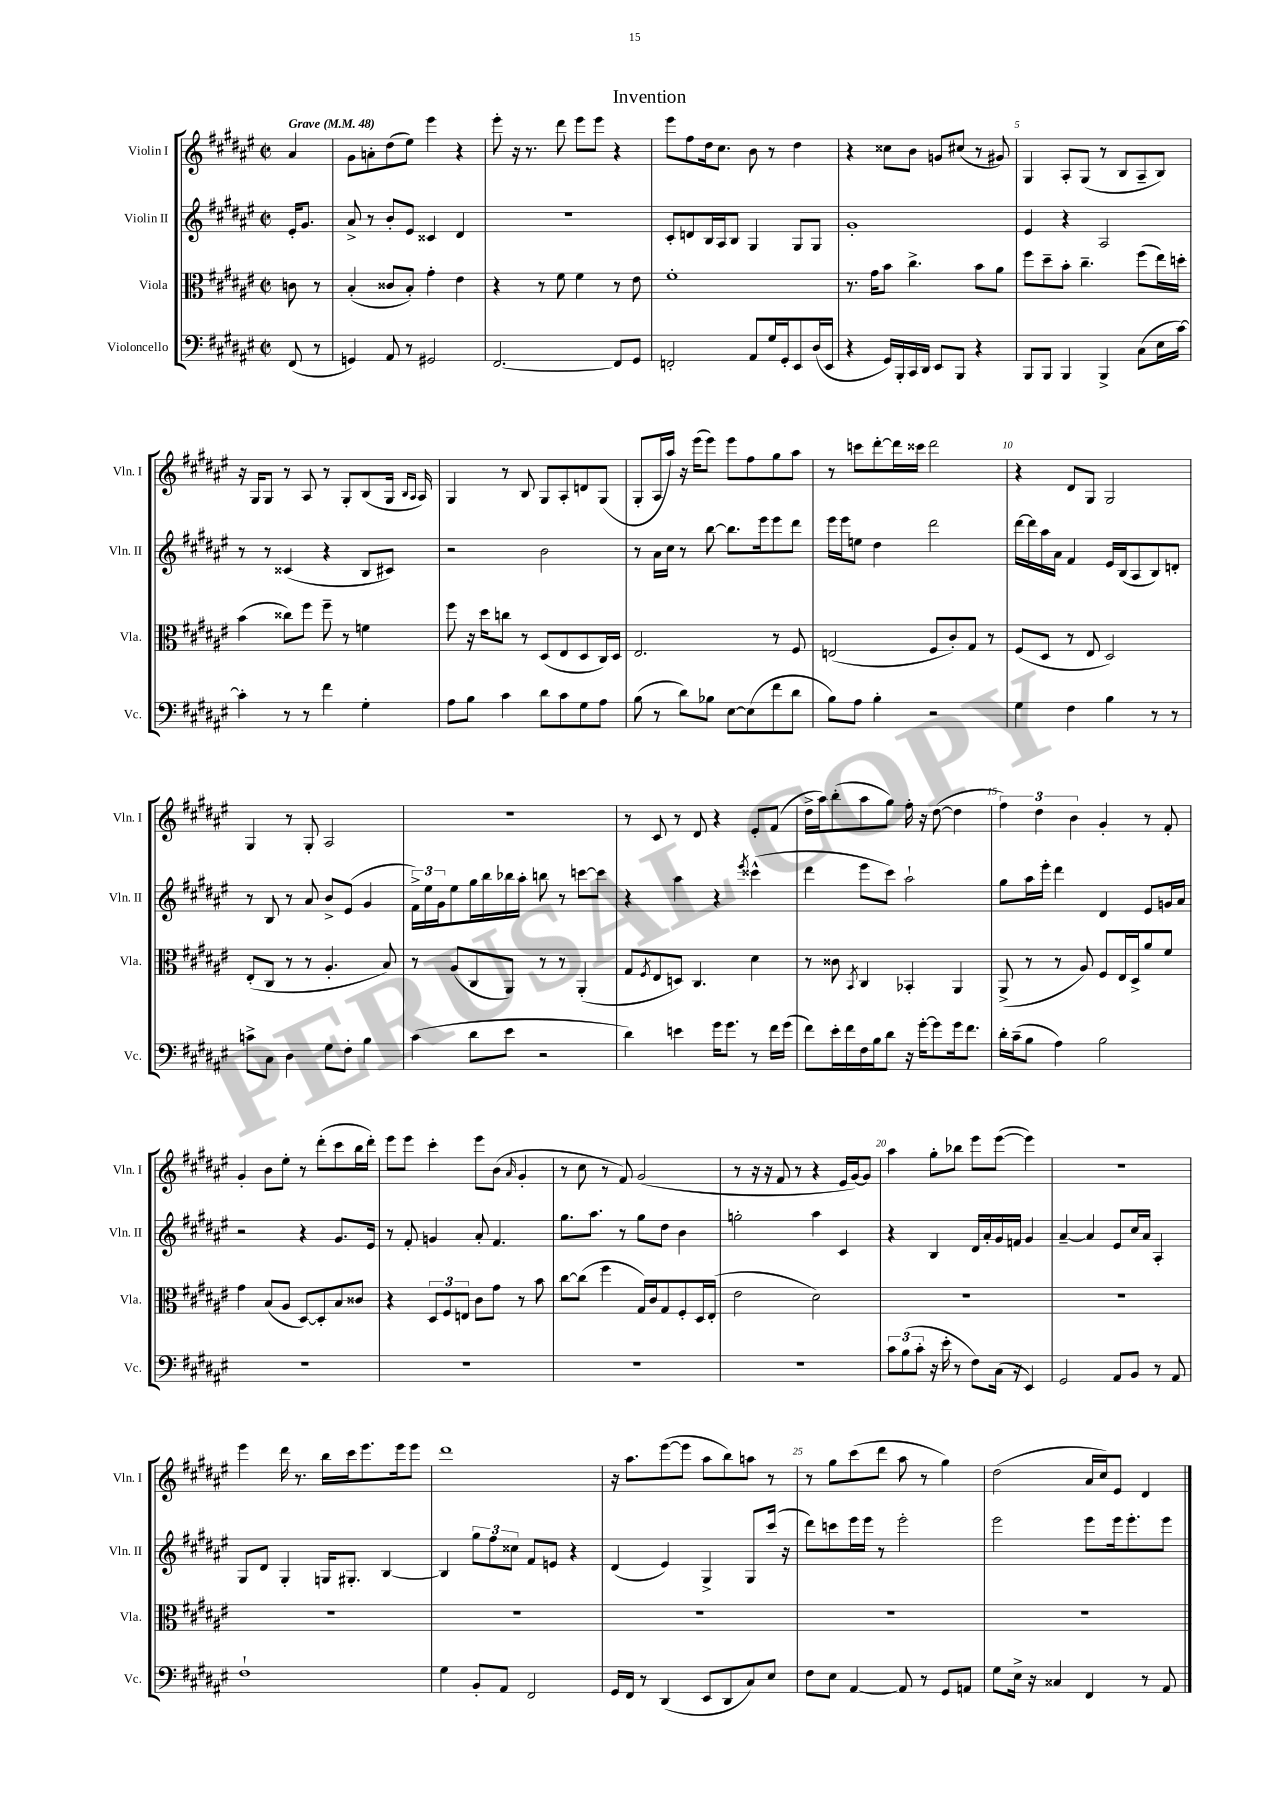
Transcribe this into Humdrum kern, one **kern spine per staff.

**kern	**kern	**kern	**kern
*part4	*part3	*part2	*part1
*staff4	*staff3	*staff2	*staff1
*I"Violoncello	*I"Viola	*I"Violin II	*I"Violin I
*I'Vc.	*I'Vla.	*I'Vln. II	*I'Vln. I
*clefF4	*clefC3	*clefG2	*clefG2
*k[f#c#g#d#a#e#]	*k[f#c#g#d#a#e#]	*k[f#c#g#d#a#e#]	*k[f#c#g#d#a#e#]
*M2/2	*M2/2	*M2/2	*M2/2
*met(c|)	*met(c|)	*met(c|)	*met(c|)
*MM48	*MM48	*MM48	*MM48
=	=	=	=
!	!	!	!LO:TX:a:B:t=Grave
(8FF#/	8cn\	16e#'/KL	4a#/
.	.	8.g#/J	.
8r	8r	.	.
=1	=1	=1	=1
4GGn/)	(4B'/	8a#^/	8g#\L
.	.	8r	8an'\
8AA#/	8c##X/L	8b'/L	(8dd#\
8r	8B'/J)	8e#/J	8ee#\J)
2GG#X/	4g#'\	4c##X/	4eee#\
.	4e#\	4d#/	4r
=2	=2	=2	=2
[2.FF#/	4r	1r	8eee#'\
.	.	.	16r
.	.	.	8.r
.	8r	.	.
.	8f#\	.	8ddd#\
.	4f#\	.	8eee#\L
.	.	.	8eee#\J
8FF#/L]	8r	.	4r
8GG#/J	8e#\	.	.
=3	=3	=3	=3
2FFn'/	1f#'	8c#'/L	8eee#\L
.	.	8dn/	8ff#\
.	.	16B/L	16dd#\k
.	.	16A#/J	8.cc#\J
.	.	8B/J	.
8AA#/L	.	4G#/	8b\
16G#/L	.	.	8r
16GG#'/J	.	.	.
8EE#/	.	8G#/L	4dd#\
(16D#/L	.	8G#/J	.
16EE#/JJ	.	.	.
=4	=4	=4	=4
4r	8.r	1g#'	4r
.	16g#\KL	.	.
16GG#/LL)	8b\J	.	8cc##X\L
16BBB'/	.	.	.
16CC#/	4.cc#^\	.	8b\J
16DD#/JJ	.	.	.
8EE#/L	.	.	8gn/L
8BBB/J	.	.	(8cc#X/J
4r	8b\L	.	8r
.	8a#\J	.	8g#X/)
=5	=5	=5	=5
8BBB/L	8ff#\L	4e#/	4G#/
8BBB/J	8dd#~\	.	.
4BBB/	8b'\J	4r	8A#'/L
.	4.cc#~\	.	(8G#/J
4BBB^/	.	2A#/	8r
.	.	.	8B/L
(8C#\L	(8ff#\L	.	8A#~/
16E#\L	16ee#\L)	.	8B/J)
[16c#\JJ)	16ddn'\JJ	.	.
!!LO:LB:g=z
=6	=6	=6	=6
4c#'\]	(4b\	8r	16r
.	.	.	16G#/KL
.	.	8r	8G#/J
8r	8cc##X\L)	(4c##X/	8r
8r	8ff#\J	.	8A#/
4f#\	8ff#~\	4r	8r
.	8r	.	8G#'/L
4G#'\	4fn\	8B/L	(8B/
.	.	8c#X/J)	16G#/Jk
.	.	.	16qqB/LL
.	.	.	16qqA#/JJ
.	.	.	16A#/)
=7	=7	=7	=7
8A#\L	8ff#\	2r	4G#/
8B\J	16r	.	.
.	16dd#\KL	.	.
4c#\	8ccn\J	.	8r
.	8r	.	8B/
8d#\L	(8D#/L	2b\	8G#/L
8c#\	8E#/	.	8A#'/
8G#\	8D#/	.	8dn/
8A#\J	16C#/L)	.	(8G#/J
.	16D#/JJ	.	.
=8	=8	=8	=8
(8B\	2.E#/	8r	8G#'/L
8r	.	16a#\LL	16A#/L
.	.	16cc#\JJ	16aa#/JJ)
8d#\L)	.	8r	16r
.	.	.	(16eee#\KL
8B-X\J	.	[8bb\	8eee#\J)
[8E#\L	.	8.bb\L]	8eee#\L
(8E#\]	.	.	8ff#\
.	.	16eee#\k	.
8f#\	8r	8eee#\	8gg#\
8d#\J	8F#/	8ddd#\J	8aa#\J
=9	=9	=9	=9
8B\L)	(2En/	16eee#\LL	8r
.	.	16eee#\J	.
8A#\J	.	8een\J	8cccn\L
4B'\	.	4dd#\	[8ddd#'\
.	.	.	16ddd#\L]
.	.	.	16ccc##X\JJ
2r	8F#/L	2ddd#\	2ddd#\
.	8c#'/)	.	.
.	8G#/J	.	.
.	8r	.	.
=10	=10	=10	=10
4G#\	(8F#/L	[16ddd#\LL	4r
.	.	16ddd#\]	.
.	8D#/J	16aa#\	.
.	.	16a#\JJ	.
4F#\	8r	4f#/	8d#/L
.	8E#/	.	8G#/J
4B\	2D#/)	16e#/LL	2G#/
.	.	(16B/J	.
.	.	8A#/	.
8r	.	8B/)	.
8r	.	8dn'/J	.
!!LO:LB:g=z
=11	=11	=11	=11
8cn^\L	(8E#'/L	8r	4G#/
8C#\J	8C#/J	8B/	.
4D#\	8r	8r	8r
.	8r	8a#/	8G#'/
8G#\L	4.A#'/	8b^/L	2A#/
8F#'\J	.	(8e#/J	.
4B\	.	4g#/	.
.	8B/)	.	.
=12	=12	=12	=12
(4c#\	8r	24f#^\LL)	1r
.	.	24ee#\	.
.	.	24g#\J	.
.	(8A#/L	8ee#\	.
8d#\L	8C#/	16gg#\L	.
.	.	16bb\	.
8e#\J	8AA#/J)	16bb-X\	.
.	.	16aa#'\JJ	.
2r	8r	8bbn\	.
.	8r	8r	.
.	(4AA#'/	[8cccn\L	.
.	.	8ccc\J]	.
=13	=13	=13	=13
4d#\)	8G#/L	4r	8r
.	8qF#/	.	.
.	8E#/	.	8c#/
4en\	8Dn/J)	4aa#\	8r
.	4.C#/	.	8d#/
16g#\KL	.	4r	4r
8.g#\J	.	.	.
.	.	8qeee#/	.
8r	4d#\	(4ccc##X^^\	8e#'/L
16f#\LL	.	.	(8f#/J
(16g#\JJ	.	.	.
=14	=14	=14	=14
8f#\L)	8r	4ddd#\	16dd#^\LL
.	.	.	16aa#\J)
16e#'\L	8c##X\	.	(8bb'\
16f#\	.	.	.
.	8qBB/	.	.
16F#\	4C#/	8eee#\L	8aa#\
16B\J	.	.	.
8d#\J	.	8ccc#\J)	8gg#\J)
16r	4BB-X'/	2aa#`\	16ff#'\
[16g#'\KL	.	.	16r
8g#\]	.	.	([8dd#\
16g#\k	4AA#/	.	4dd#\]
8.f#\J	.	.	.
=15	=15	=15	=15
16d#'\LL	(8AA#^/	8gg#\L	6ff#\)
(16c#~\J	.	.	.
8B\J	8r	16aa#\L	.
.	.	.	6dd#\
.	.	16eee#'\JJ	.
4A#\)	8r	4ddd#\	.
.	.	.	6b\
.	8A#/)	.	.
2B\	8F#/L	4d#/	4g#'/
.	16E#/L	.	.
.	16D#^/J	.	.
.	8a#/	8e#/L	8r
.	8f#/J	16gn/L	8f#'/
.	.	16a#/JJ	.
!!LO:LB:g=z
=16	=16	=16	=16
1r	4g#\	2r	4g#'/
.	(8B/L	.	8b\L
.	8A#/J	.	8ee#'\J
.	[8D#/L)	4r	8r
.	8D#'/]	.	(8ddd#'\L
.	8B/	8.g#/L	8ccc#\
.	8c##X/J	.	16bb\L
.	.	16e#/Jk	16ddd#'\JJ)
=17	=17	=17	=17
1r	4r	8r	8eee#\L
.	.	8f#'/	8eee#\J
.	12D#/L	4gn/	4ccc#'\
.	12F#/	.	.
.	12En/J	.	.
.	8c#\L	8a#'/	8eee#\L
.	8g#\J	4.f#/	(8b\J
.	.	.	16qqa#/
.	8r	.	4g#'/
.	8b\	.	.
=18	=18	=18	=18
1r	[8cc#\L	8.gg#\L	8r
.	(8cc#\J]	.	8cc#\
.	.	8.aa#\J	.
.	4ff#\	.	8r
.	.	8r	8f#/)
.	16G#/LL)	8gg#\L	(2g#/
.	16c#/J	.	.
.	8G#/	8dd#\J	.
.	8F#'/	4b\	.
.	16D#/L	.	.
.	(16E#'/JJ	.	.
=19	=19	=19	=19
1r	2e#\	2ggn'\	8r
.	.	.	16r
.	.	.	16r
.	.	.	8f#/
.	.	.	8r
.	2d#\)	4aa#\	4r
.	.	4c#/	16e#/LL
.	.	.	[16g#/J)
.	.	.	8g#/J]
=20	=20	=20	=20
12c#\L	1r	4r	4aa#\
(12B\	.	.	.
12c#'\J	.	.	.
16r	.	4B/	8gg#'\L
16e#'\	.	.	.
8r	.	.	8bb-X\J
8F#\L)	.	16d#/LL	8eee#\L
.	.	16a#'/	.
(16C#\Jk	.	16g#/	([8eee#\J
16r	.	16fn/JJ	.
4EE#/)	.	4g#/	4eee#\])
=21	=21	=21	=21
2GG#/	1r	[4a#~/	1r
.	.	4a#/]	.
8AA#/L	.	8e#/L	.
8BB/J	.	16cc#/L	.
.	.	16a#/JJ	.
8r	.	4A#'/	.
8AA#/	.	.	.
!!LO:LB:g=z
=22	=22	=22	=22
1F#`	1r	8G#/L	4eee#\
.	.	8d#/J	.
.	.	4G#'/	16ddd#\
.	.	.	8.r
.	.	16Gn/KL	16bb\LL
.	.	8.G#X'/J	16ccc#\J
.	.	.	8.eee#\
.	.	[4B/	.
.	.	.	16eee#\k
.	.	.	8eee#\J
=23	=23	=23	=23
4G#\	1r	4B/]	1ddd#
8BB'/L	.	12gg#\L	.
.	.	12ff#\	.
8AA#/J	.	.	.
.	.	12cc##X\J	.
2FF#/	.	8f#/L	.
.	.	8en/J	.
.	.	4r	.
=24	=24	=24	=24
16GG#/LL	1r	(4d#/	16r
16FF#/JJ	.	.	8.aa#\L
8r	.	.	.
(4DD#/	.	4e#/)	([8eee#\
.	.	.	8eee#\J]
8EE#/L	.	4G#^/	8aa#\L
8DD#/	.	.	8bb\)
8C#/)	.	8G#/L	8aan\J
8E#/J	.	(16ccc#/Jk	8r
.	.	16r	.
=25	=25	=25	=25
8F#\L	1r	8ddd#\L)	8r
8E#\J	.	8cccn\	8gg#\L
[4AA#/	.	16eee#\L	(8ccc#\
.	.	16eee#\JJ	.
.	.	8r	8ddd#\J
8AA#/]	.	2eee#'\	8aa#\
8r	.	.	8r
8GG#/L	.	.	4gg#\)
8AAn/J	.	.	.
=26	=26	=26	=26
8G#\L	1r	2eee#\	(2dd#\
16E#^\Jk	.	.	.
16r	.	.	.
4C##X/	.	.	.
4FF#/	.	8eee#\L	16a#/LL
.	.	.	16cc#/J)
.	.	16eee#\k	8e#/J
.	.	8.eee#'\	.
8r	.	.	4d#/
8AA#/	.	8eee#\J	.
==	==	==	==
*-	*-	*-	*-
